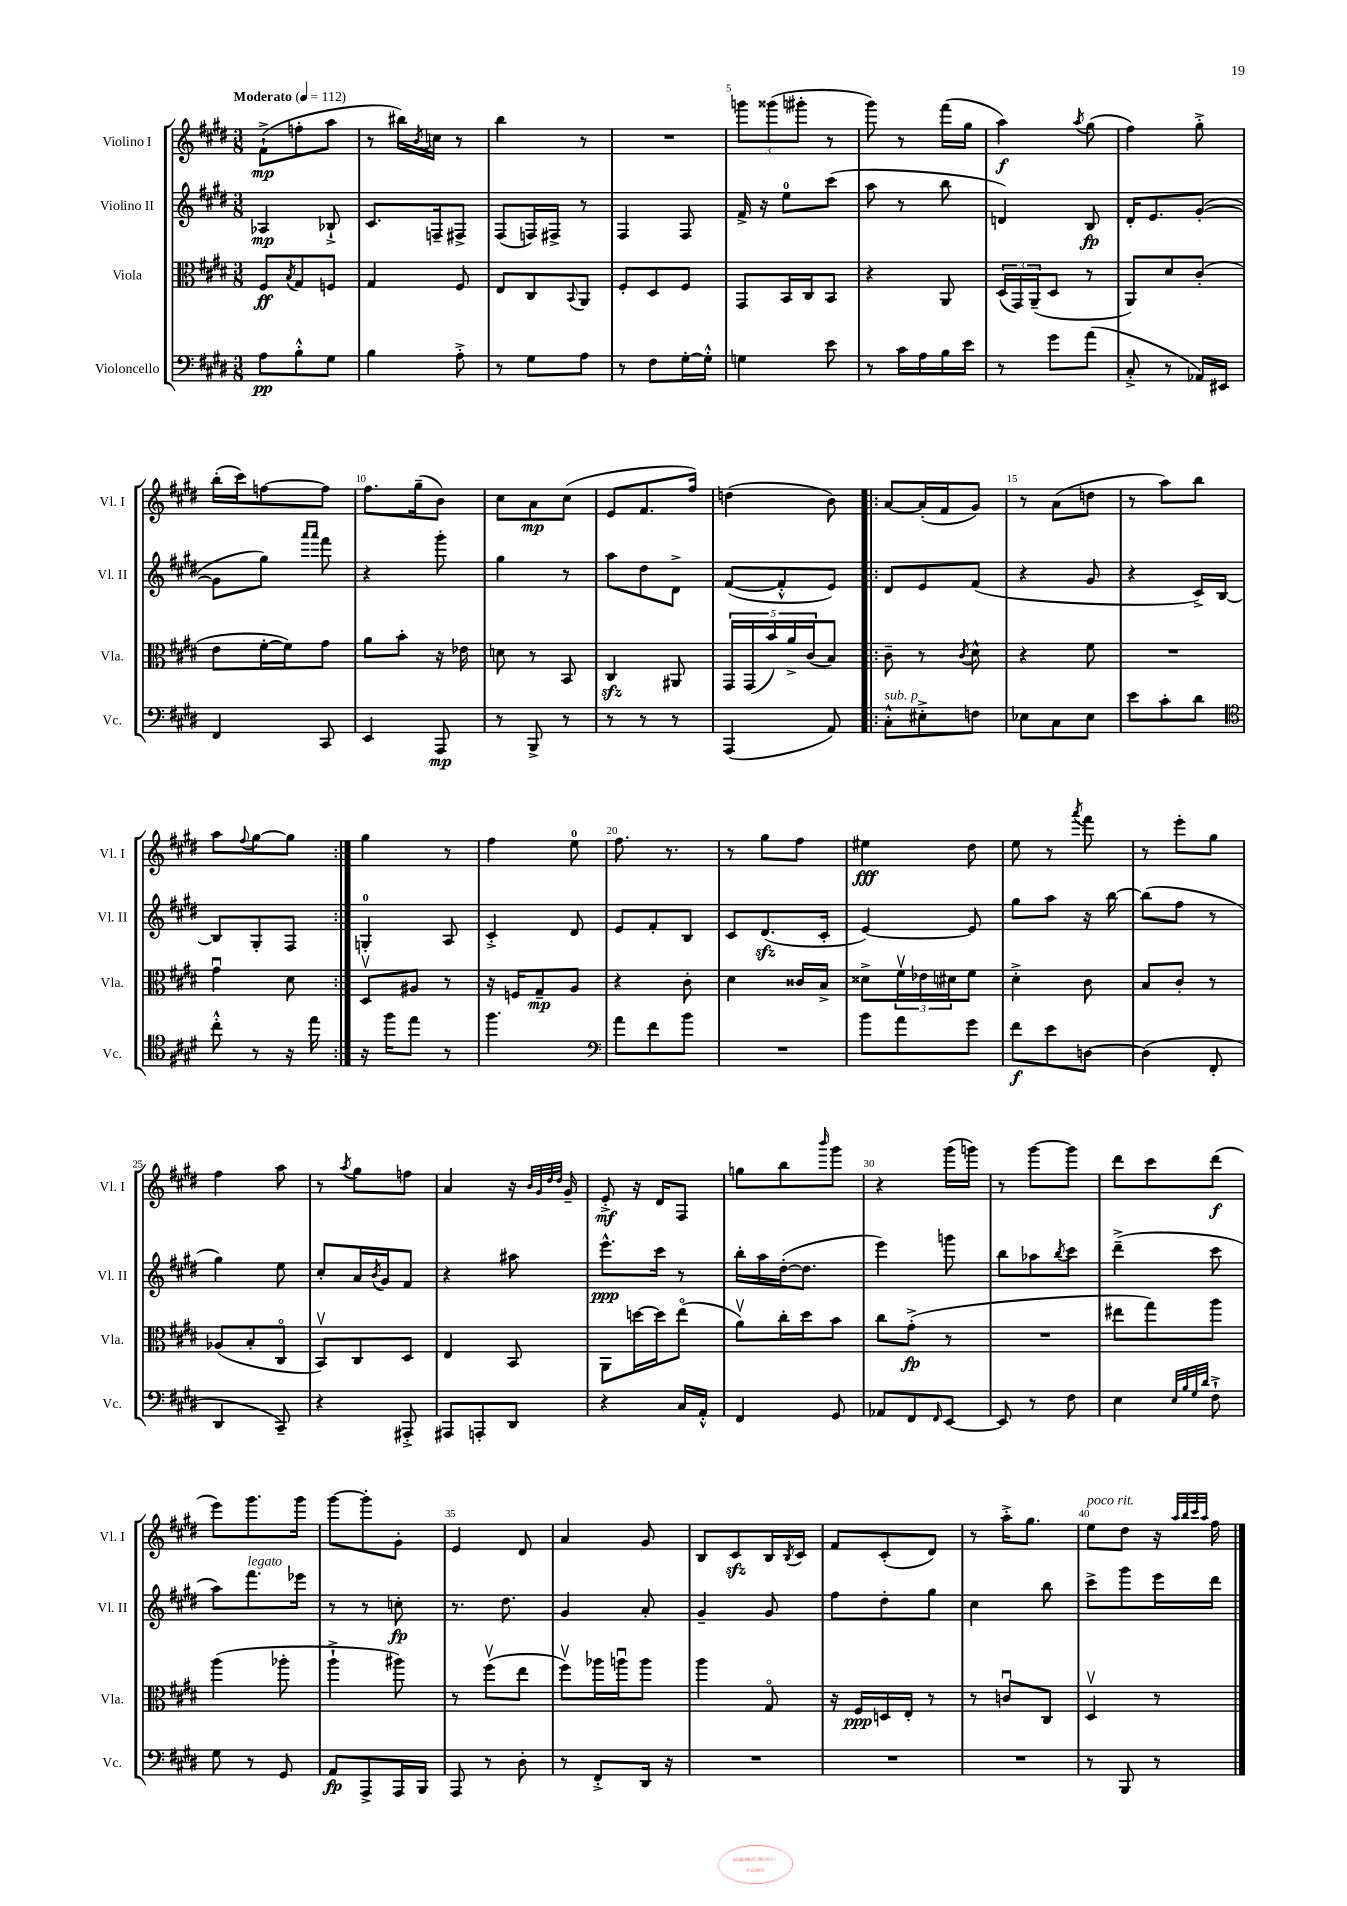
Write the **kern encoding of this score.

**kern	**kern	**kern	**kern
*staff4	*staff3	*staff2	*staff1
*clefF4	*clefC3	*clefG2	*clefG2
*k[f#c#g#d#]	*k[f#c#g#d#]	*k[f#c#g#d#]	*k[f#c#g#d#]
*M3/8	*M3/8	*M3/8	*M3/8
*MM112	*MM112	*MM112	*MM112
8A\L	8F#/L	4A-/	(8f#`^\L
.	8qB/	.	.
8B'^^\	8G#/	.	8ff'\
8G#\J	8F/J	8B-`^/	8aa\J
=	=	=	=
4B\	4G#/	8.c#/L	8r
.	.	.	16bb#\LL)
.	.	.	8qb/
.	.	16F~/k	16cc\JJ
8A'^\	8F#/	8F#^/J	8r
=	=	=	=
8r	8E/L	(8F#/L	4bb\
8G#\L	8C#/	16F/L)	.
.	.	16F#^/JJ	.
.	8qqBB/	.	.
8A\J	8AA/J	8r	8r
=	=	=	=
8r	8F#'/L	4F#/	4.r
8F#\L	8D#/	.	.
[16G#'\L	8F#/J	8F#/	.
16G#'^^\]JJ	.	.	.
=	=	=	=
4G\	8GG#/L	16f#^/	12ggg\L
.	.	16r	.
.	.	.	(12ggg##\
.	16BB/L	8ee\L	.
.	.	.	12ggg#'\J
.	16C#/J	.	.
8e\	8BB/J	(8ccc#\J	8r
=	=	=	=
8r	4r	8aa\	8ggg#\)
16c#\LL	.	8r	8r
16A\	.	.	.
16B\	8AA/	8bb\	(16fff#\LL
16e\JJ	.	.	16gg#\JJ
=	=	=	=
8r	(24D#/LL	4d/)	4aa\)
.	24GG#/)	.	.
.	(24AA~/J	.	.
8g#\L	8D#/J	.	.
.	.	.	8qaa/
(8a\J	8r	8B/	(8gg#\
=	=	=	=
8C#'^/	8AA/L)	16d#'/LK	4ff#\)
.	.	8.e/	.
8r	8d#/	.	.
16AA-/LL)	(8c#'/J	([8g#'/J	8gg#'^\
16EE#/JJ	.	.	.
=	=	=	=
4FF#/	8e\L	8g#\]L	(16bb'\LL
.	.	.	16ccc#\J)
.	[16f#'\L	8gg#\J)	[8ff\
.	16f#\]J)	.	.
.	.	16qqaaa/LL	.
.	.	16qqaaa/JJ	.
8CC#/	8g#\J	8fff#\	8ff\]J
=	=	=	=
4EE/	8a\L	4r	8.ff#\L
.	8b'\J	.	.
.	.	.	(16gg#~\k
8AAA/	16r	8ggg#'\	8b\J)
.	16e-\	.	.
=	=	=	=
8r	8d\	4gg#\	8cc#\L
8BBB^/	8r	.	8a\
8r	8BB/	8r	(8cc#\J
=	=	=	=
8r	4C#/	8aa\L	8e/L
8r	.	8dd#\	8.f#/
8r	8AA#/	8d#^\J	.
.	.	.	16ff#/Jk)
=	=	=	=
(4AAA/	20GG#/LL	([8f#/L	(4dd\
.	(20GG#/	.	.
.	20b/)	.	.
.	.	8f#'^^/]	.
.	20a^/	.	.
.	(20c#/J	.	.
8AA/)	8B/J)	8e/J)	8b\)
=!|:	=!|:	=!|:	=!|:
8C#'^^\L	8c#~\	8d#/L	[8a/L
8E#'^\	8r	8e/	(16a'/]L
.	.	.	16f#/J
.	8qc#/	.	.
8F\J	8d#^^\	(8f#/J	8g#/J)
=	=	=	=
8E-\L	4r	4r	8r
8C#\	.	.	(8a\L
8E-\J	8f#\	8g#/	8dd\J
=	=	=	=
8e\L	4.r	4r	8r
8c#'\	.	.	8aa\L)
8d#\J	.	16c#^/LL)	8bb\J
.	.	[16B/JJ	.
=	=	=	=
*clefC4	*	*	*
8cc#'^^\	4g#u\	8B/]L	8aa\L
.	.	.	8qqff#/
8r	.	8G#'/	[8gg#\
16r	8d#\	8F#/J	8gg#\]J
16ee\	.	.	.
=:|!	=:|!	=:|!	=:|!
16r	8D#v/L	4G'/	4gg#\
16ff#\LK	.	.	.
8ee\J	8A#/J	.	.
8r	8r	8A/	8r
=	=	=	=
4.ff#\	16r	4c#'^/	4ff#\
.	16F/LK	.	.
.	8G#~/	.	.
.	8A/J	8d#/	8ee\
=	=	=	=
*clefF4	*	*	*
8a\L	4r	8e/L	8.ff#\
8f#\	.	8f#'/	.
.	.	.	8.r
8b\J	8c#'\	8B/J	.
=	=	=	=
4.r	4d#\	8c#/L	8r
.	.	(8.d#/	8gg#\L
.	16c##/LL	.	8ff#\J
.	16B^/JJ	16c#'/Jk	.
=	=	=	=
8b\L	8d##^\L	[4e/)	4ee#\
8a\	24f#v\L	.	.
.	24e-\	.	.
.	24d#\J	.	.
8g#\J	8f#\J	8e/]	8dd#\
=	=	=	=
8f#\L	4d#'^\	8gg#\L	8ee\
8e\	.	8aa\J	8r
.	.	.	8qaaa/
[8D\J	8c#\	16r	8fff#\
.	.	[16bb\	.
=	=	=	=
(4D\]	8B/L	(8bb\]L	8r
.	8c#'/J	8ff#\J	8eee'\L
8FF#'/	8r	8r	8gg#\J
=	=	=	=
4DD#/	(8A-/L	4gg#\)	4ff#\
.	8B'/	.	.
8CC#~/)	8C#o/J	8ee\	8aa\
=	=	=	=
4r	8BBv/L)	8cc#'/L	8r
.	.	.	8qaa/
.	8C#/	16a/L	8gg#\L
.	.	8qb/	.
.	.	16g#/J	.
8AAA#'^/	8D#/J	8f#/J	8ff\J
=	=	=	=
8AAA#/L	4E/	4r	4a/
8AAA'/	.	.	.
8DD#/J	8BB/	8aa#\	16r
.	.	.	32qqb/LLL
.	.	.	32qqg#/
.	.	.	32qqdd#/
.	.	.	32qqdd#/JJJ
.	.	.	16g#~/
=	=	=	=
4r	8AA\L	8.eee^^\L	8e'^/
.	[16dd\L	.	16r
.	16dd\]J	16ccc#\Jk	16d#/LK
16C#/LL	(8eeo\J	8r	8F#/J
16AA'^^/JJ	.	.	.
=	=	=	=
4FF#/	8av\L)	16bb'\LL	8gg\L
.	.	16aa\	.
.	16cc#'\L	([16dd#'\J	8bb\
.	16dd#\J	8.dd#\]J	.
.	.	.	16qqbbb/
8GG#/	8b\J	.	8ggg#\J
=	=	=	=
8AA-/L	8cc#\L	4eee\)	4r
8FF#/	(8g#'^\J	.	.
16qqFF#/	.	.	.
[8EE/J	8r	8ggg\	(16ggg#\LL
.	.	.	16ggg\JJ)
=	=	=	=
8EE/]	4.r	8bb\L	8r
8r	.	8aa-\	[8ggg#\L
.	.	8qbb/	.
8F#\	.	8ccc#\J	8ggg#\]J
=	=	=	=
4E\	8ee#\L	(4ddd#~^\	8ddd#\L
.	8gg#\)	.	8ccc#\
32qqE/LLL	.	.	.
32qqB/	.	.	.
32qqG#/	.	.	.
32qqd#/JJJ	.	.	.
8F#`^\	8aa\J	8ccc#\	(8ddd#\J
=	=	=	=
8G#\	(4aa\	8aa\L)	8eee\L)
8r	.	8.fff#\	8.ggg#\
8GG#/	8aa-'\	.	.
.	.	16eee-\Jk	16ggg#\Jk
=	=	=	=
8AA/L	4aa`^\	8r	[8ggg#\L
8AAA^/	.	8r	8ggg#'\]
16AAA/L	8aa#\)	8cc'\	8g#'\J
16BBB/JJ	.	.	.
=	=	=	=
8AAA/	8r	8.r	4e/
8r	(8ff#v\L	.	.
.	.	8.dd#\	.
8D#'\	8ee\J	.	8d#/
=	=	=	=
8r	8ff#v\L)	4g#/	4a/
8FF#'^/L	16aa-\L	.	.
.	16aau\J	.	.
16DD#/Jk	8aa\J	8a'/	8g#/
16r	.	.	.
=	=	=	=
4.r	4aa\	4g#~/	8B/L
.	.	.	8c#/
.	8G#o/	8g#/	16B/L
.	.	.	8qB/
.	.	.	16c#/JJ
=	=	=	=
4.r	16r	8ff#\L	8f#/L
.	16F#/LL	.	.
.	16D/	8dd#'\	(8c#'/
.	16E'/JJ	.	.
.	8r	8gg#\J	8d#/J)
=	=	=	=
4.r	8r	4cc#\	8r
.	8cu/L	.	16aa'^\LK
.	.	.	8.gg#\J
.	8C#/J	8bb\	.
=	=	=	=
8r	4D#v/	8ccc#^\L	8ee\L
8BBB/	.	8ggg#\	8dd#\J
8r	8r	16eee\L	16r
.	.	.	32qqaa/LLL
.	.	.	32qqbb/
.	.	.	32qqccc#/
.	.	.	32qqaa/JJJ
.	.	16ddd#\JJ	16ff#\
==	==	==	==
*-	*-	*-	*-
